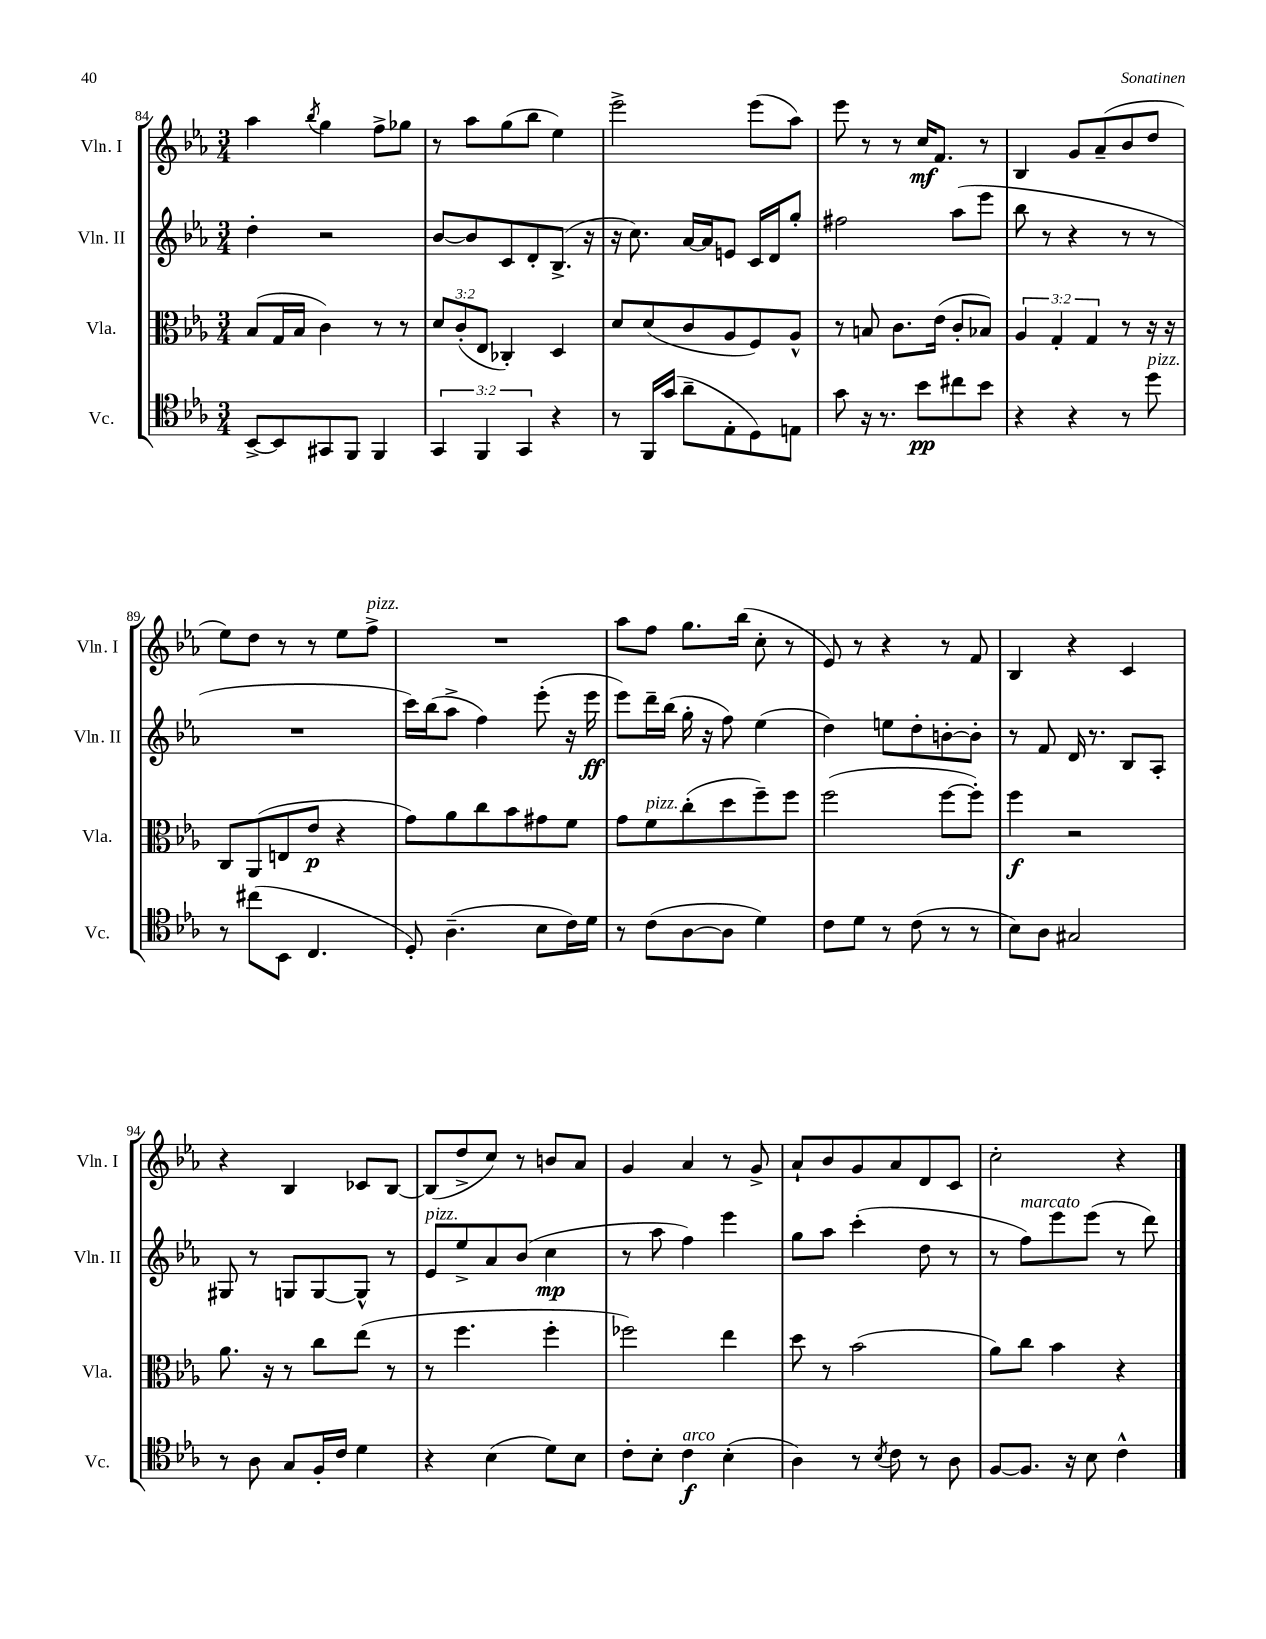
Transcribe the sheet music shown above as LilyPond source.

<<
\new StaffGroup <<
\new Staff = "s0" \with { instrumentName = "Vln. I" shortInstrumentName = "Vln. I" } {
    \clef treble \key ees \major \numericTimeSignature \time 3/4
    aes''4 \acciaccatura { bes''8 } g''4 f''8-> ges''8 |
    r8 aes''8 g''8( bes''8 ees''4) |
    ees'''2-> ees'''8( aes''8) |
    ees'''8 r8 r8 c''16\mf f'8. r8 |
    bes4 g'8 aes'8--( bes'8 d''8 |
    ees''8) d''8 r8 r8 ees''8 f''8->^\markup { \italic "pizz." } |
    R2. |
    aes''8 f''8 g''8. bes''16( c''8-. r8 |
    ees'8) r8 r4 r8 f'8 |
    bes4 r4 c'4 |
    r4 bes4 ces'8 bes8~ |
    bes8( d''8-> c''8) r8 b'8 aes'8 |
    g'4 aes'4 r8 g'8-> |
    aes'8-! bes'8 g'8 aes'8 d'8 c'8 |
    c''2-. r4 \bar "|." |
}
\new Staff = "s1" \with { instrumentName = "Vln. II" shortInstrumentName = "Vln. II" } {
    \clef treble \key ees \major \numericTimeSignature \time 3/4
    d''4-. r2 |
    bes'8~ bes'8 c'8 d'8-. bes8.->( r16 |
    r16 c''8.) aes'16~ aes'16 e'8 c'16 d'16 g''8-. |
    fis''2 aes''8( ees'''8 |
    bes''8 r8 r4 r8 r8 |
    R2. |
    c'''16) bes''16( aes''8-> f''4) ees'''8-.( r16 ees'''16\ff |
    ees'''8) d'''16-- bes''16( g''16-. r16 f''8) ees''4( |
    d''4) e''8 d''8-. b'8~-. b'8-. |
    r8 f'8 d'16 r8. bes8 aes8-. |
    gis8 r8 g8 g8~ g8-^ r8 |
    ees'8^\markup { \italic "pizz." } ees''8-> aes'8 bes'8( c''4\mp |
    r8 aes''8 f''4) ees'''4 |
    g''8 aes''8 c'''4-.( d''8 r8 |
    r8 f''8^\markup { \italic "marcato" }) ees'''8 ees'''8( r8 d'''8) \bar "|." |
}
\new Staff = "s2" \with { instrumentName = "Vla." shortInstrumentName = "Vla." } {
    \clef alto \key ees \major \numericTimeSignature \time 3/4 \override Staff.TupletNumber.text = #tuplet-number::calc-fraction-text
    bes8( g16 bes16 c'4) r8 r8 |
    \tuplet 3/2 { d'8 c'8-.( ees8 } ces4-.) d4 |
    d'8 d'8( c'8 aes8 f8) aes8-^ |
    r8 b8 c'8. ees'16( c'8-. bes8) |
    \tuplet 3/2 { aes4 g4-. g4 } r8 r16 r16 |
    c8 aes,8( e8 ees'8\p r4 |
    g'8) aes'8 c''8 bes'8 gis'8 f'8 |
    g'8 f'8^\markup { \italic "pizz." } c''8-.( d''8 f''8--) f''8 |
    f''2( f''8~ f''8-.) |
    f''4\f r2 |
    aes'8. r16 r8 c''8 ees''8( r8 |
    r8 f''4. f''4-. |
    fes''2) ees''4 |
    d''8 r8 bes'2( |
    aes'8) c''8 bes'4 r4 \bar "|." |
}
\new Staff = "s3" \with { instrumentName = "Vc." shortInstrumentName = "Vc." } {
    \clef tenor \key ees \major \numericTimeSignature \time 3/4 \override Staff.TupletNumber.text = #tuplet-number::calc-fraction-text
    bes,8~-> bes,8 gis,8 f,8 f,4 |
    \tuplet 3/2 { g,4 f,4 g,4 } r4 |
    r8 f,16 g'16( aes'8-- ees8-. d8) e8 |
    g'8 r16 r8. bes'8\pp cis''8 bes'8 |
    r4 r4 r8 d''8^\markup { \italic "pizz." } |
    r8 cis''8( bes,8 c4. |
    d8-.) aes4.--( bes8 c'16) d'16 |
    r8 c'8( aes8~ aes8 d'4) |
    c'8 d'8 r8 c'8( r8 r8 |
    bes8) aes8 gis2 |
    r8 aes8 g8 f16-. c'16 d'4 |
    r4 bes4( d'8) bes8 |
    c'8-. bes8-. c'4\f^\markup { \italic "arco" } bes4-.( |
    aes4) r8 \acciaccatura { bes8 } c'8 r8 aes8 |
    f8~ f8. r16 bes8 c'4-^ \bar "|." |
}
>>
>>
\layout { \context { \Score currentBarNumber = #84 } }
